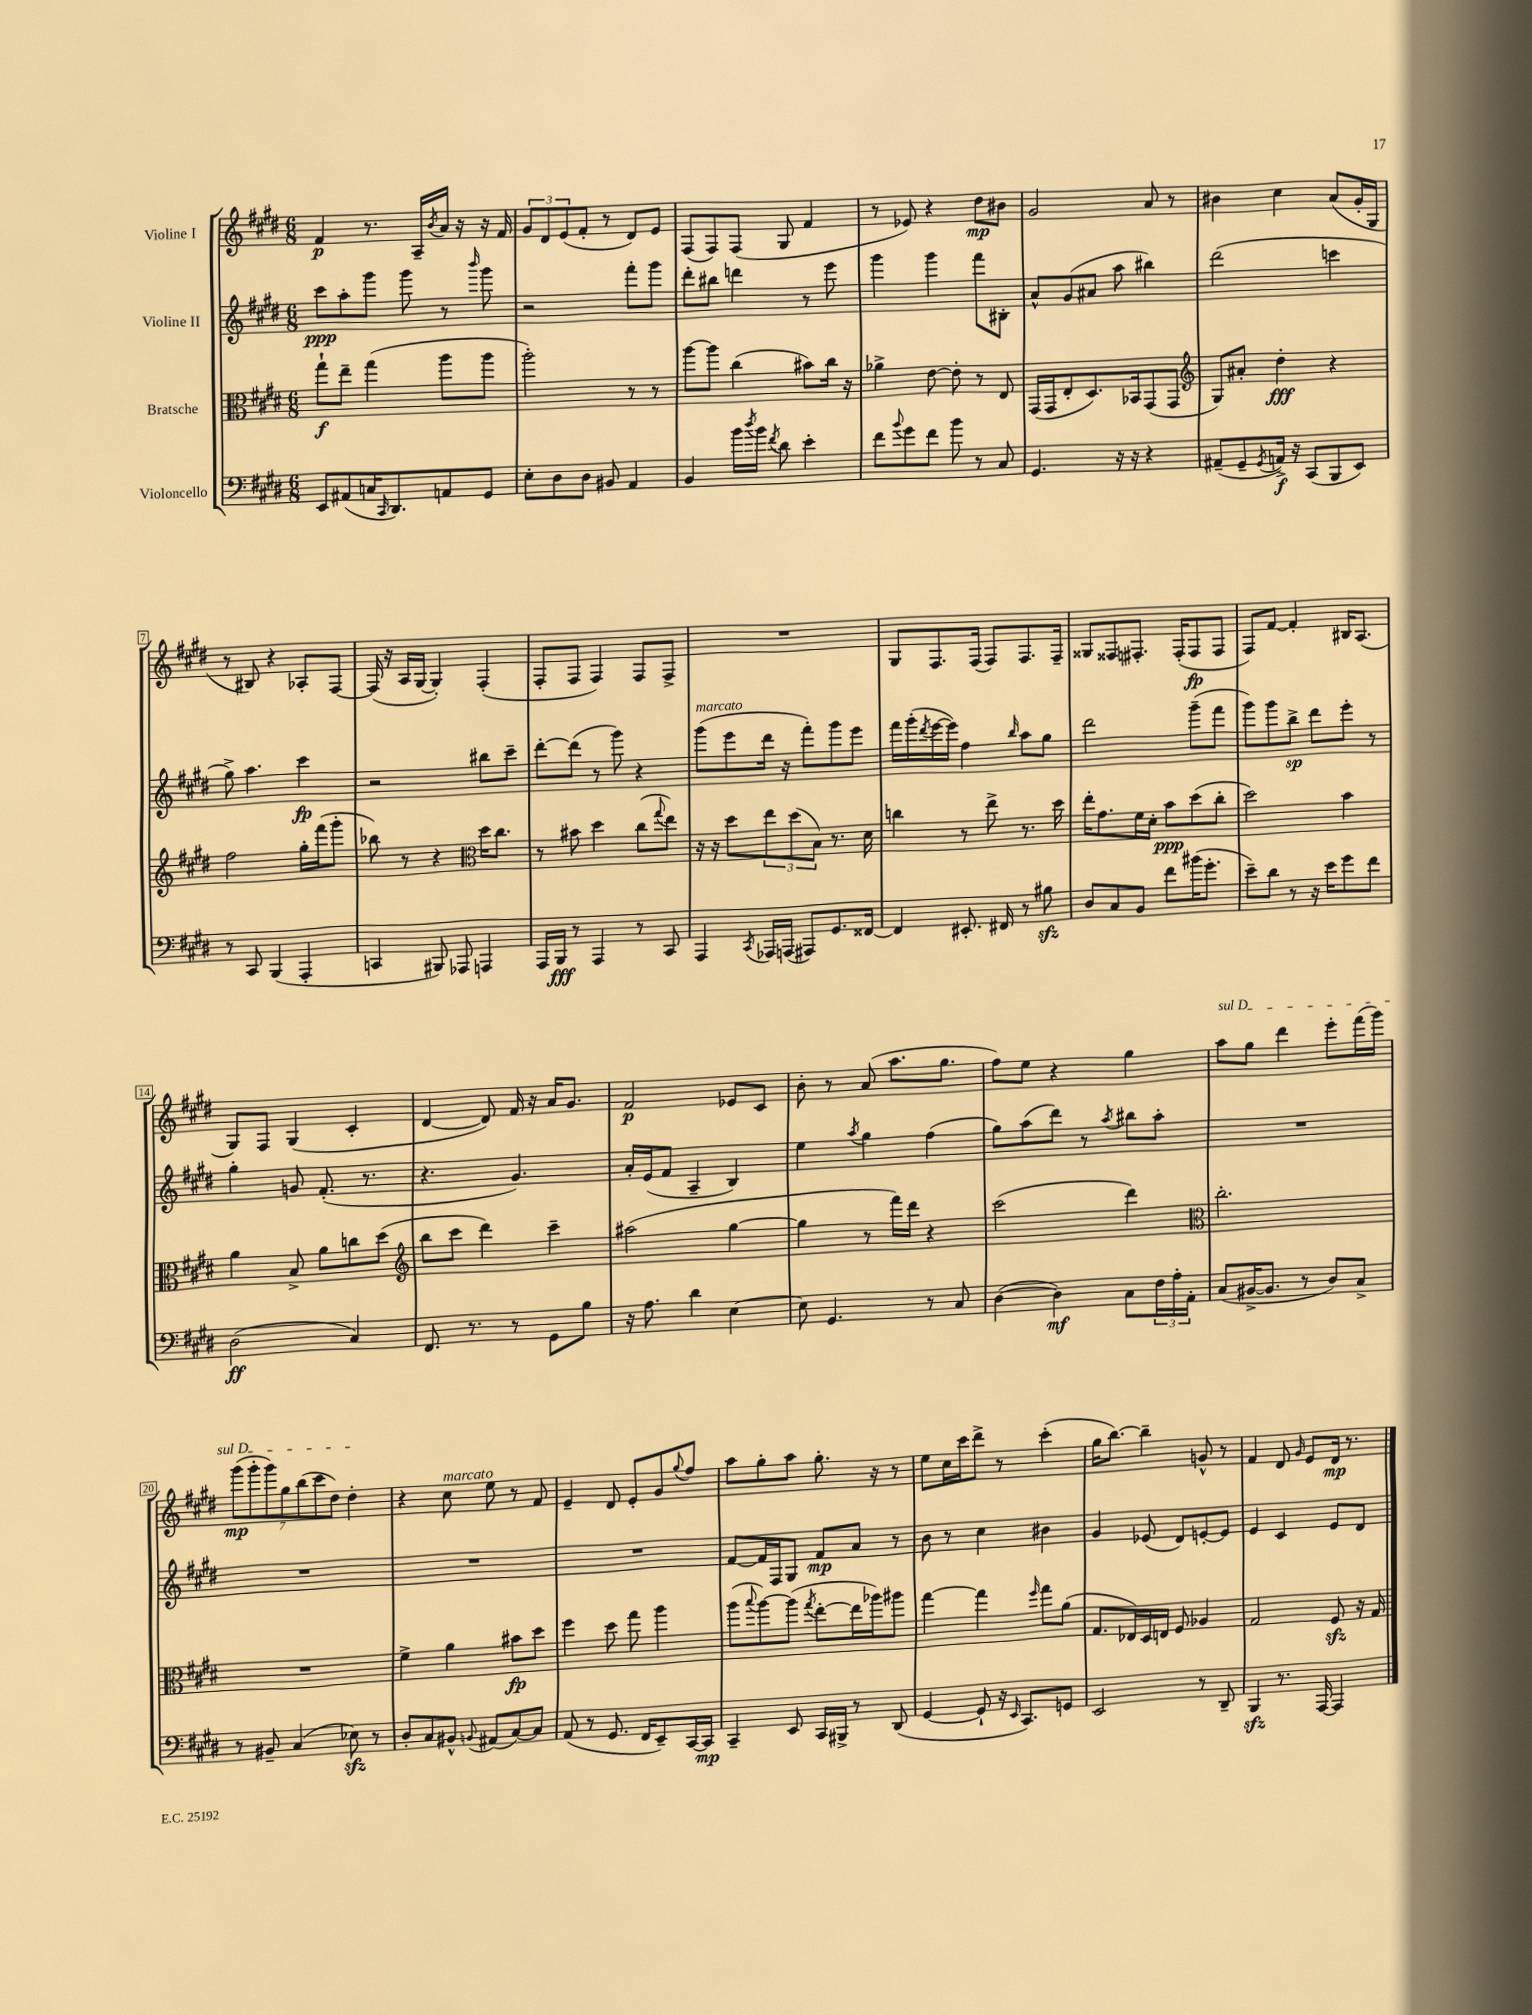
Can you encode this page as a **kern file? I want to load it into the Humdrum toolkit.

**kern	**kern	**kern	**kern
*staff4	*staff3	*staff2	*staff1
*clefF4	*clefC3	*clefG2	*clefG2
*k[f#c#g#d#]	*k[f#c#g#d#]	*k[f#c#g#d#]	*k[f#c#g#d#]
*M6/8	*M6/8	*M6/8	*M6/8
8EE/L	8gg#`\L	8ccc#\L	4f#/
(8AA#/	8ee~\J	8aa'\	.
16C/K	(4gg#\	8ggg#\J	8.r
16qqCC#/	.	.	.
8.DD#/)	.	.	.
.	.	8ggg#\	.
.	.	.	16A~/LL
.	.	.	8qb/
8AA/	8aa\L	8r	16a/JJ
.	.	.	16r
.	.	16qqbbb/	.
8GG#/J	8aa\J	8ggg#\	16r
.	.	.	16f#/
=	=	=	=
8E'\L	2aa'\)	2r	12g#/L
.	.	.	12d#/
8D#\	.	.	.
.	.	.	(12e/
8D#\J	.	.	8f#'/J
8BB#/	.	.	8r
4AA/	8r	8fff#'\L	8d#/L)
.	8r	8ggg#\J	8e/J
=	=	=	=
4BB/	[8aa\L	8ddd#'\L	(8F#/L
.	8aa\]J	8bb#\J	8F#/)
16b\LL	(4cc#\	4ddd\	(8F#/J
8qdd#/	.	.	.
16b\JJ	.	.	.
8qf#/	.	.	.
8d#\	.	.	8G#/
4e'\	8b#\L)	8r	4f#/
.	16cc#\Jk	8eee\	.
.	16r	.	.
=	=	=	=
8f#\L	4a-^\	4ggg#\	8r
8qqb/	.	.	.
8g#\	.	.	8e-/)
8f#\J	[8e\	4ggg#\	4r
8b\	8e'\]	.	.
8r	8r	8fff#\L	8dd#\L
8C#/	8E/	8B#'\J	8b#\J
=	=	=	=
4.GG#/	(16GG#/LL	8a^^/L	2g#/
.	16GG#/J	.	.
.	8E'/	(8g#/	.
.	8.D#/)	8a#/J	.
16r	.	8aa\	.
16r	16BB-/k	.	.
4r	(8GG#/	4bb#\)	8a/
.	8GG#/J	.	8r
=	=	=	=
*	*clefG2	*	*
(8AA#~/L	8G#/L)	(2ddd#\	4b#\
8GG#~/	8a#'/J	.	.
8qGG#/	.	.	.
16AA^/Jk)	4dd#'\	.	4cc#\
16r	.	.	.
(8CC#/L	.	.	.
8BBB/	4r	4ccc\	(8a/L
8EE/J)	.	.	16g#'/L
.	.	.	16G#/JJ
=	=	=	=
8r	2ff#\	8gg#^\)	8r
8CC#/	.	4.aa\	8B#/)
(4BBB/	.	.	4r
4AAA'/	16gg#'\LL	4ccc#\	8A-'/L
.	(16fff#\J	.	.
.	8ggg#'\J	.	[8F#/J
=	=	=	=
4CC/	8bb-\)	2r	(16F#/]
.	.	.	16r
.	8r	.	16A/LL
.	.	.	[16G#/JJ
8BBB#/)	4r	.	4G#'/])
8AAA-/	.	.	.
*	*clefC3	*	*
4AAA/	16dd#\LK	8bb#\L	(4F#'/
.	8.cc#\J	.	.
.	.	8ccc#~\J	.
=	=	=	=
16AAA/LL	8r	[8ddd#'\L	8F#'/L
16BBB/JJ	.	.	.
8r	8b#\	(8ddd#\]J	8F#/J
4AAA/	4dd#\	8r	4F#/)
.	.	8ggg#\)	.
8r	(8cc#\L	4r	8F#/L
.	8qqgg#/	.	.
8CC#/	8ee\J)	.	8F#^/J
=	=	=	=
4AAA/	16r	(8ggg#\L	2.r
.	16r	.	.
.	8dd#\L	8eee\	.
8qCC#/	.	.	.
16AAA-/LL	12ee\	16ddd#\Jk	.
(16AAA/JJ	.	16r	.
.	(12dd#\	.	.
8AAA#/L)	.	8fff#'\L)	.
.	12B\J)	.	.
8.GG#/	8.r	8ggg#\	.
.	.	8eee\J	.
[16FF##/Jk	16d#\	.	.
=	=	=	=
4FF##/]	4cc\	16fff#\LL	8G#/L
.	.	(16ggg#'\	.
.	.	8qddd#/	.
.	.	[16eee\	8.F#/
.	.	16eee\]JJ)	.
8.EE#'/	8r	4ff#\	.
.	.	.	(16F#/Jk
.	8ee^\	.	8F#/L)
16FF#/	.	.	.
.	.	16qqbb/	.
8r	8.r	8aa\L	8.F#/
8B#\	.	8gg#\J	.
.	16dd#\	.	16F#~/Jk
=	=	=	=
8D#/L	16ee'\LK	2ddd#\	8G##/L
.	8.g#\	.	.
8C#/	.	.	8F##/
8BB/J	16f#\L	.	8.F#'/J
.	16d#'\JJ	.	.
8f#\L	8b\L	.	.
.	.	.	(16F#'/LK
(16b#\K	(8dd#\	(8ggg#~\L	8F#/
8.g#'\J	.	.	.
.	8cc#'\J	8fff#\J	8F#/J
=	=	=	=
8e~\L)	2dd#\)	8ggg#\L)	8F#/L)
8d#\J	.	8ggg#\	[8f#/J
8r	.	8bb^\J	4f#'/]
16r	.	8ddd#\L	.
16e\LK	.	.	.
8g#\	4b\	8eee'\J	16B#/LK
.	.	.	(8.A/J
8f#\J	.	8r	.
=	=	=	=
(2D#\	4a\	4gg#'\	8G#/L)
.	.	.	8F#/J
.	8B^/	8g/	(4G#/
.	8a\L	(8.f#'/	.
4C#/)	8cc\	.	4c#'/
.	.	8.r	.
.	(8dd#\J	.	.
=	=	=	=
*	*clefG2	*	*
8.FF#/	8bb\L	4.r	[4d#/
.	8ccc#\J	.	.
8.r	.	.	.
.	4ddd#\)	.	8d#/])
8r	.	4.g#/)	16f#/
.	.	.	16r
8GG#\L	4ccc#~\	.	16a/LK
.	.	.	8.g#/J
8B\J	.	.	.
=	=	=	=
16r	(2aa#\	16a'/LL	2f#/
8.A\	.	(16e/J	.
.	.	8f#/J	.
4d#\	.	4A~/	.
[4E\	[4gg#\	4B/)	8e-/L
.	.	.	8c#/J
=	=	=	=
8E\]	4gg#\]	4ee\	8b'\
4.GG#/	.	.	8r
.	.	8qaa/	.
.	8r	4gg#\	(8a/
.	16fff#\LL)	.	8.aa\L
.	16ddd#\JJ	.	.
8r	4r	(4ff#\	.
.	.	.	8.gg#\J
8C#/	.	.	.
=	=	=	=
([4D#\	(2ccc#\	8gg#\L)	8ff#\L)
.	.	(8aa\	8ee\J
4D#\])	.	8ddd#\J)	4r
.	.	8r	.
.	.	8qaa/	.
8C#\L	4ddd#\)	8bb#\L	4gg#\
24F#\L	.	8aa'\J	.
24A'\	.	.	.
24AA'\JJ	.	.	.
=	=	=	=
*	*clefC3	*	*
(8C#/L	2.cc#'\	2.r	8aa\L
[16BB#^/K	.	.	8gg#\J
8.BB#/]J	.	.	.
.	.	.	4ddd#\
8r	.	.	.
8D#/L)	.	.	8eee'\L
8C#^/J	.	.	(16fff#\L
.	.	.	16ggg#\JJ)
=	=	=	=
8r	2.r	2.r	(14ggg#\L
.	.	.	14ggg#'\
8BB#~/	.	.	.
.	.	.	14ggg#\)
.	.	.	14gg#\
(4C#/	.	.	.
.	.	.	(14bb\
.	.	.	14ccc#\
.	.	.	14dd#\J)
8E-\)	.	.	4dd#'\
8r	.	.	.
=	=	=	=
8D#'/L	4f#^\	2.r	4r
8C#/	.	.	.
8BB#^^/J	4a\	.	8cc#\
8qqBB/	.	.	.
(8AA#/L	.	.	8ee\
[8C#/)	8b#\L	.	8r
8C#/]J	8dd#\J	.	8f#/
=	=	=	=
(8AA/	4ff#\	2.r	4e~/
8r	.	.	.
8.GG#/	8dd#\	.	8d#/
.	8gg#\	.	8e'/L
16FF#/LK	.	.	.
8EE~/)	4aa\	.	8g#/
.	.	.	8qqgg#/
[16CC#/L	.	.	8ff#/J
16CC#/]JJ	.	.	.
=	=	=	=
4CC#~/	(8aa\L	[8f#/L	8aa\L
.	8qqbb/	.	.
.	[8aa\)	16f#/]L	8gg#'\
.	.	16F#/J	.
8EE/	(8aa\]J	8G#/J	8aa\J
.	8qgg#/	.	.
16CC#/LL	[8ee'\L	8f#/L	8.gg#'\
16BBB#^/JJ	.	.	.
8r	16ee\]L	8a/J	.
.	16aa-\J)	.	16r
(8DD#/	8aa#\J	8r	8r
=	=	=	=
[4GG#/	[4gg#\	8b\	8ee\L
.	.	8r	16cc#\L
.	.	.	16ccc#\J
8GG#`/]	4gg#\]	4cc#\	8ddd#^\J
16r	.	.	8r
16qqEE/	.	.	.
8.CC#/L)	.	.	.
.	16qqff#/	.	.
.	8gg#\L	4b#\	(4ccc#'\
8GG/J	(8a\J	.	.
=	=	=	=
2EE/	8.G#/L	4g#/	16gg#\LK
.	.	.	[8.bb\J)
.	16E-/L)	.	.
.	16D#/	(8e-/	4bb~\]
.	16E/JJ	.	.
.	8F#/	8d#/L)	.
8r	4A-/	[8e'/	8g^^/
8DD#~/	.	8e/]J	8r
=	=	=	=
4BBB/	2G#/	4e/	4f#/
8.r	.	4c#/	8d#/
.	.	.	16qqg#/
.	.	.	8e/L
[16AAA/	.	.	.
4AAA/]	8F#/	8e/L	16d#/Jk
.	.	.	8.r
.	16r	8d#/J	.
.	16G#/	.	.
==	==	==	==
*-	*-	*-	*-
